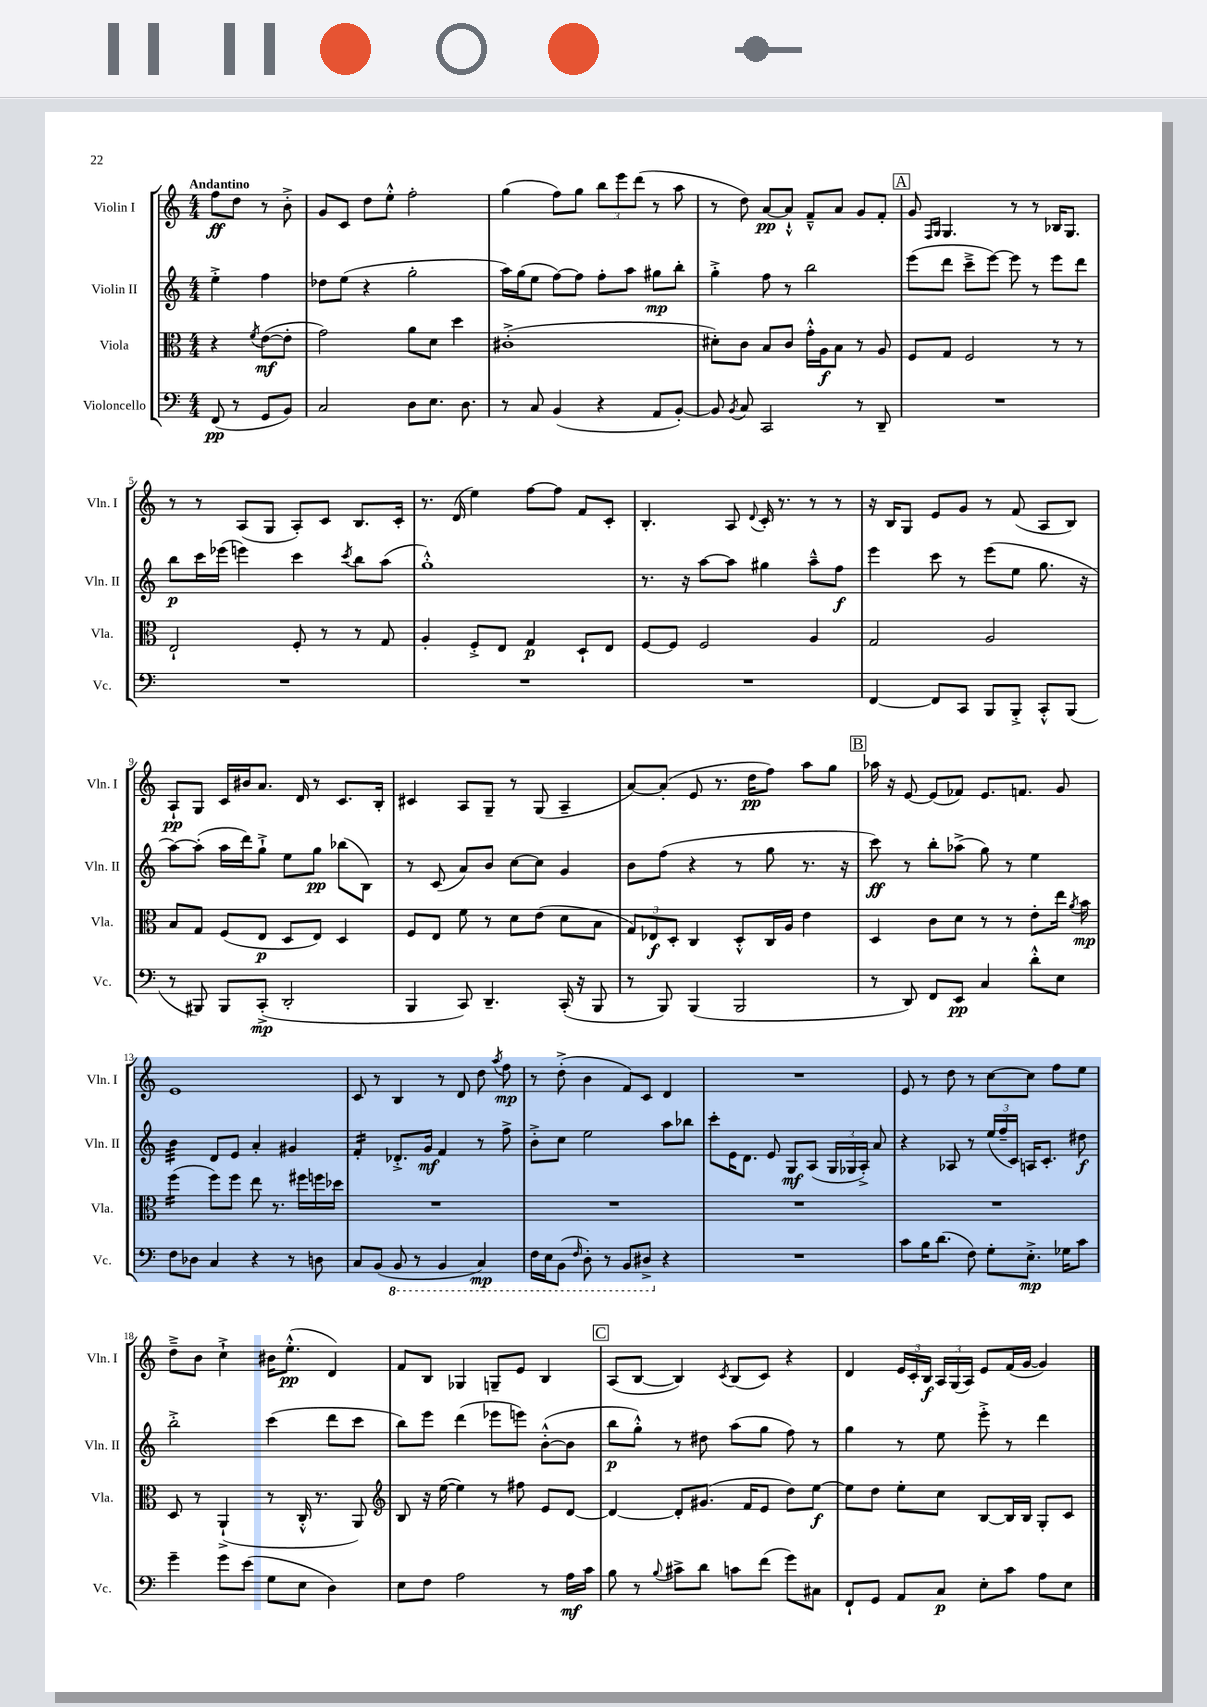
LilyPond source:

<<
\new StaffGroup <<
\new Staff = "s0" \with { instrumentName = "Violin I" shortInstrumentName = "Vln. I" } {
    \clef treble \key c \major \numericTimeSignature \time 4/4 \partial 2 \tempo "Andantino"
    \autoBeamOff f''8[\ff d''8] r8 b'8-.-> |
    g'8[ c'8] d''8[ e''8]-.-^ f''2-. |
    g''4( f''8[) g''8] \tuplet 3/2 { b''8[ e'''8 d'''8]( } r8 a''8 |
    r8 d''8) a'8[~\pp a'8]-!-^ f'8[---^ a'8] g'8[ f'8]-. |
    \mark \markup { \box "A" } g'8 \grace { f16[ g16] } g4. r8 r8 bes16[ g8.] |
    r8 r8 a8[( g8] a8[-.) c'8] b8.[ c'16]-. |
    r8. d'16( e''4) f''8[~ f''8] f'8[ c'8]-. |
    b4.-. a8 \appoggiatura { d'8 } c'16-. r8. r8 r8 |
    r16 b16[ g8] e'8[ g'8] r8 f'8( a8[ b8]) |
    a8[-!\pp g8] c'16[ bis'16 a'8.] d'16 r8 c'8.[ b16]-. |
    cis'4 a8[ g8]-- r8 g8( a4-- |
    a'8[~) a'8]-.( e'8 r8. d''16[\pp f''8]) a''8[ g''8] |
    \mark \markup { \box "B" } aes''16 r16 e'8~ e'8[( fes'8]) e'8.[ f'8.] g'8 |
    e'1 |
    c'8 r8 b4 r8 d'8 d''8 \acciaccatura { a''8 } f''8\mp |
    r8 d''8-.->( b'4 f'8[) c'8] d'4 |
    R1 |
    e'8 r8 d''8 r8 c''8[~ c''8] f''8[ e''8] |
    d''8[---> b'8] c''4-!-> bis'16[ e''8.]-.-^\pp( d'4) |
    f'8[ b8] ges4 g8[-- e'8] b4 |
    \mark \markup { \box "C" } a8[( b8]~ b4) \acciaccatura { c'8 } b8[( c'8]) r4 |
    d'4 \tuplet 3/2 { e'16[ c'16-. b16]\f } \tuplet 3/2 { a16[ g16( a16]) } e'8[ f'16( g'16]~ g'4) \bar "|." |
}
\new Staff = "s1" \with { instrumentName = "Violin II" shortInstrumentName = "Vln. II" } {
    \clef treble \key c \major \numericTimeSignature \time 4/4 \partial 2
    \autoBeamOff e''4-.-> f''4 |
    des''8[ e''8]( r4 g''2-. |
    a''16[) g''16( e''8] f''8[~) f''8] f''8[-. a''8] gis''8[\mp b''8]-. |
    g''4-.-> f''8 r8 b''2 |
    \mark \markup { \box "A" } e'''8[( d'''8] c'''8[---> e'''8]~) e'''8 r8 e'''8[ d'''8] |
    b''8[\p c'''16 ees'''16]( e'''4) c'''4 \acciaccatura { c'''8 } b''8[ a''8]( |
    g''1-.-^) |
    r8. r16 a''8[~ a''8] gis''4 a''8[---^ f''8]\f |
    e'''4 c'''8 r8 e'''8[( e''8] g''8. r16 |
    a''8[~) a''8]-.( a''16[ d'''16) g''8]-!-> e''8[ g''8]\pp bes''8[( b8]) |
    r8 c'8( a'8[) b'8] c''8[~ c''8] g'4 |
    b'8[ f''8]( r4 r8 g''8 r8. r16 |
    \mark \markup { \box "B" } c'''8\ff) r8 b''8[-. aes''8]->( g''8) r8 e''4 |
    b'4:32 d'8[ e'8] a'4-. gis'4 |
    f'4:16-. des'8.[-.-> g'16]\mf f'4 r8 f''8-> |
    b'8[-.-> c''8] e''2 a''8[ bes''8] |
    c'''8[-. e'16 d'8.] e'8 g8[\mf a8]( \tuplet 3/2 { g16[ ges16 a16]-.->) } a'8 |
    r4 aes8 r8 \tuplet 3/2 { e''16[( f''16-- c'16]) } a16[ c'8.]-. dis''8\f |
    b''2-.-> c'''4( d'''8[ c'''8] |
    b''8[) e'''8] d'''4( ees'''8[ e'''8]) b'8[~-.-^( b'8] |
    \mark \markup { \box "C" } b''8[\p g''8]-.-^) r8 dis''8 a''8[( g''8] f''8) r8 |
    g''4 r8 e''8 e'''8-.-> r8 d'''4 \bar "|." |
}
\new Staff = "s2" \with { instrumentName = "Viola" shortInstrumentName = "Vla." } {
    \clef alto \key c \major \numericTimeSignature \time 4/4 \partial 2
    \autoBeamOff r4 \acciaccatura { f'8 } e'8[~\mf( e'8]-. |
    g'2) a'8[ d'8] d''4 |
    cis'1-.->( |
    dis'8[-.) c'8] b8[ c'8] g'16[-.-^ a16\f b8] r8 a8 |
    \mark \markup { \box "A" } f8[ g8] f2 r8 r8 |
    e2-! f8-. r8 r8 g8 |
    a4-. f8[-.-> e8] g4\p d8[-! e8] |
    f8[~ f8] f2 a4 |
    g2 a2 |
    b8[ g8] f8[( e8]\p d8[ e8]) d4 |
    f8[ e8] f'8 r8 d'8[ e'8]( d'8[ b8] |
    \tuplet 3/2 { g8[) ees8\f d8]-. } c4 d8[-.-^ c16 a16] e'4 |
    \mark \markup { \box "B" } d4 c'8[ d'8] r8 r8 e'8[-. e''16] \acciaccatura { a'8 } b'16\mp |
    f''4:16( f''8[) f''8] e''8 r8. fis''16[ f''16 des''16] |
    R1 |
    R1 |
    R1 |
    R1 |
    d8 r8 a,4-!->( r8 c16-.-^ r8. a,8) |
    \clef treble b8 r16 e''16~( e''4) r8 fis''8 e'8[ d'8]~ |
    \mark \markup { \box "C" } d'4~ d'8[-. gis'8.]( f'16[ e'8] d''8[) e''8]~\f |
    e''8[ d''8] e''8[-. c''8] b8[~ b16 b16] g8[-. c'8] \bar "|." |
}
\new Staff = "s3" \with { instrumentName = "Violoncello" shortInstrumentName = "Vc." } {
    \clef bass \key c \major \numericTimeSignature \time 4/4 \partial 2
    \autoBeamOff f,8\pp( r8 g,8[ b,8]) |
    c2 d8[ e8.] d8. |
    r8 c8 b,4( r4 a,8[ b,8]~-.) |
    b,8 \acciaccatura { b,8 } c8 c,2 r8 d,8-- |
    \mark \markup { \box "A" } R1 |
    R1 |
    R1 |
    R1 |
    f,4~ f,8[ c,8] b,,8[ b,,8]-.-> c,8[-.-^ b,,8]( |
    r8 bis,,8) bis,,8[ c,8]-.->\mp( d,2-. |
    b,,4 c,8) d,4.-- c,16-.( r16 b,,8 |
    r8 b,,8) b,,4( b,,2 |
    \mark \markup { \box "B" } r8 d,8) f,8[ e,8]\pp c4 d'8[-.-^ e8] |
    f8[ des8] c4 r4 r8 d8 |
    c8[ b,8]( \ottava #-1 b,,8 r8 b,,4 c,4\mp) |
    f,16[ e,16 b,,8]( \grace { f,16 } d,8-.) r8 b,,8[ dis,8]-> \ottava #0 r4 |
    R1 |
    c'8[ b16 d'8.]( f8) g8[-. e8.]-.->\mp ges16[ c'8] |
    g'4-- g'8[ e'8]( g8[ e8] d4) |
    e8[ f8] a2 r8 a16[\mf c'16] |
    \mark \markup { \box "C" } b8 r8 \appoggiatura { b8 } cis'8[-> d'8] c'8[ f'8]( g'8[) cis8] |
    f,8[-! g,8] a,8[ c8]\p e8[-. c'8] a8[ e8] \bar "|." |
}
>>
>>
